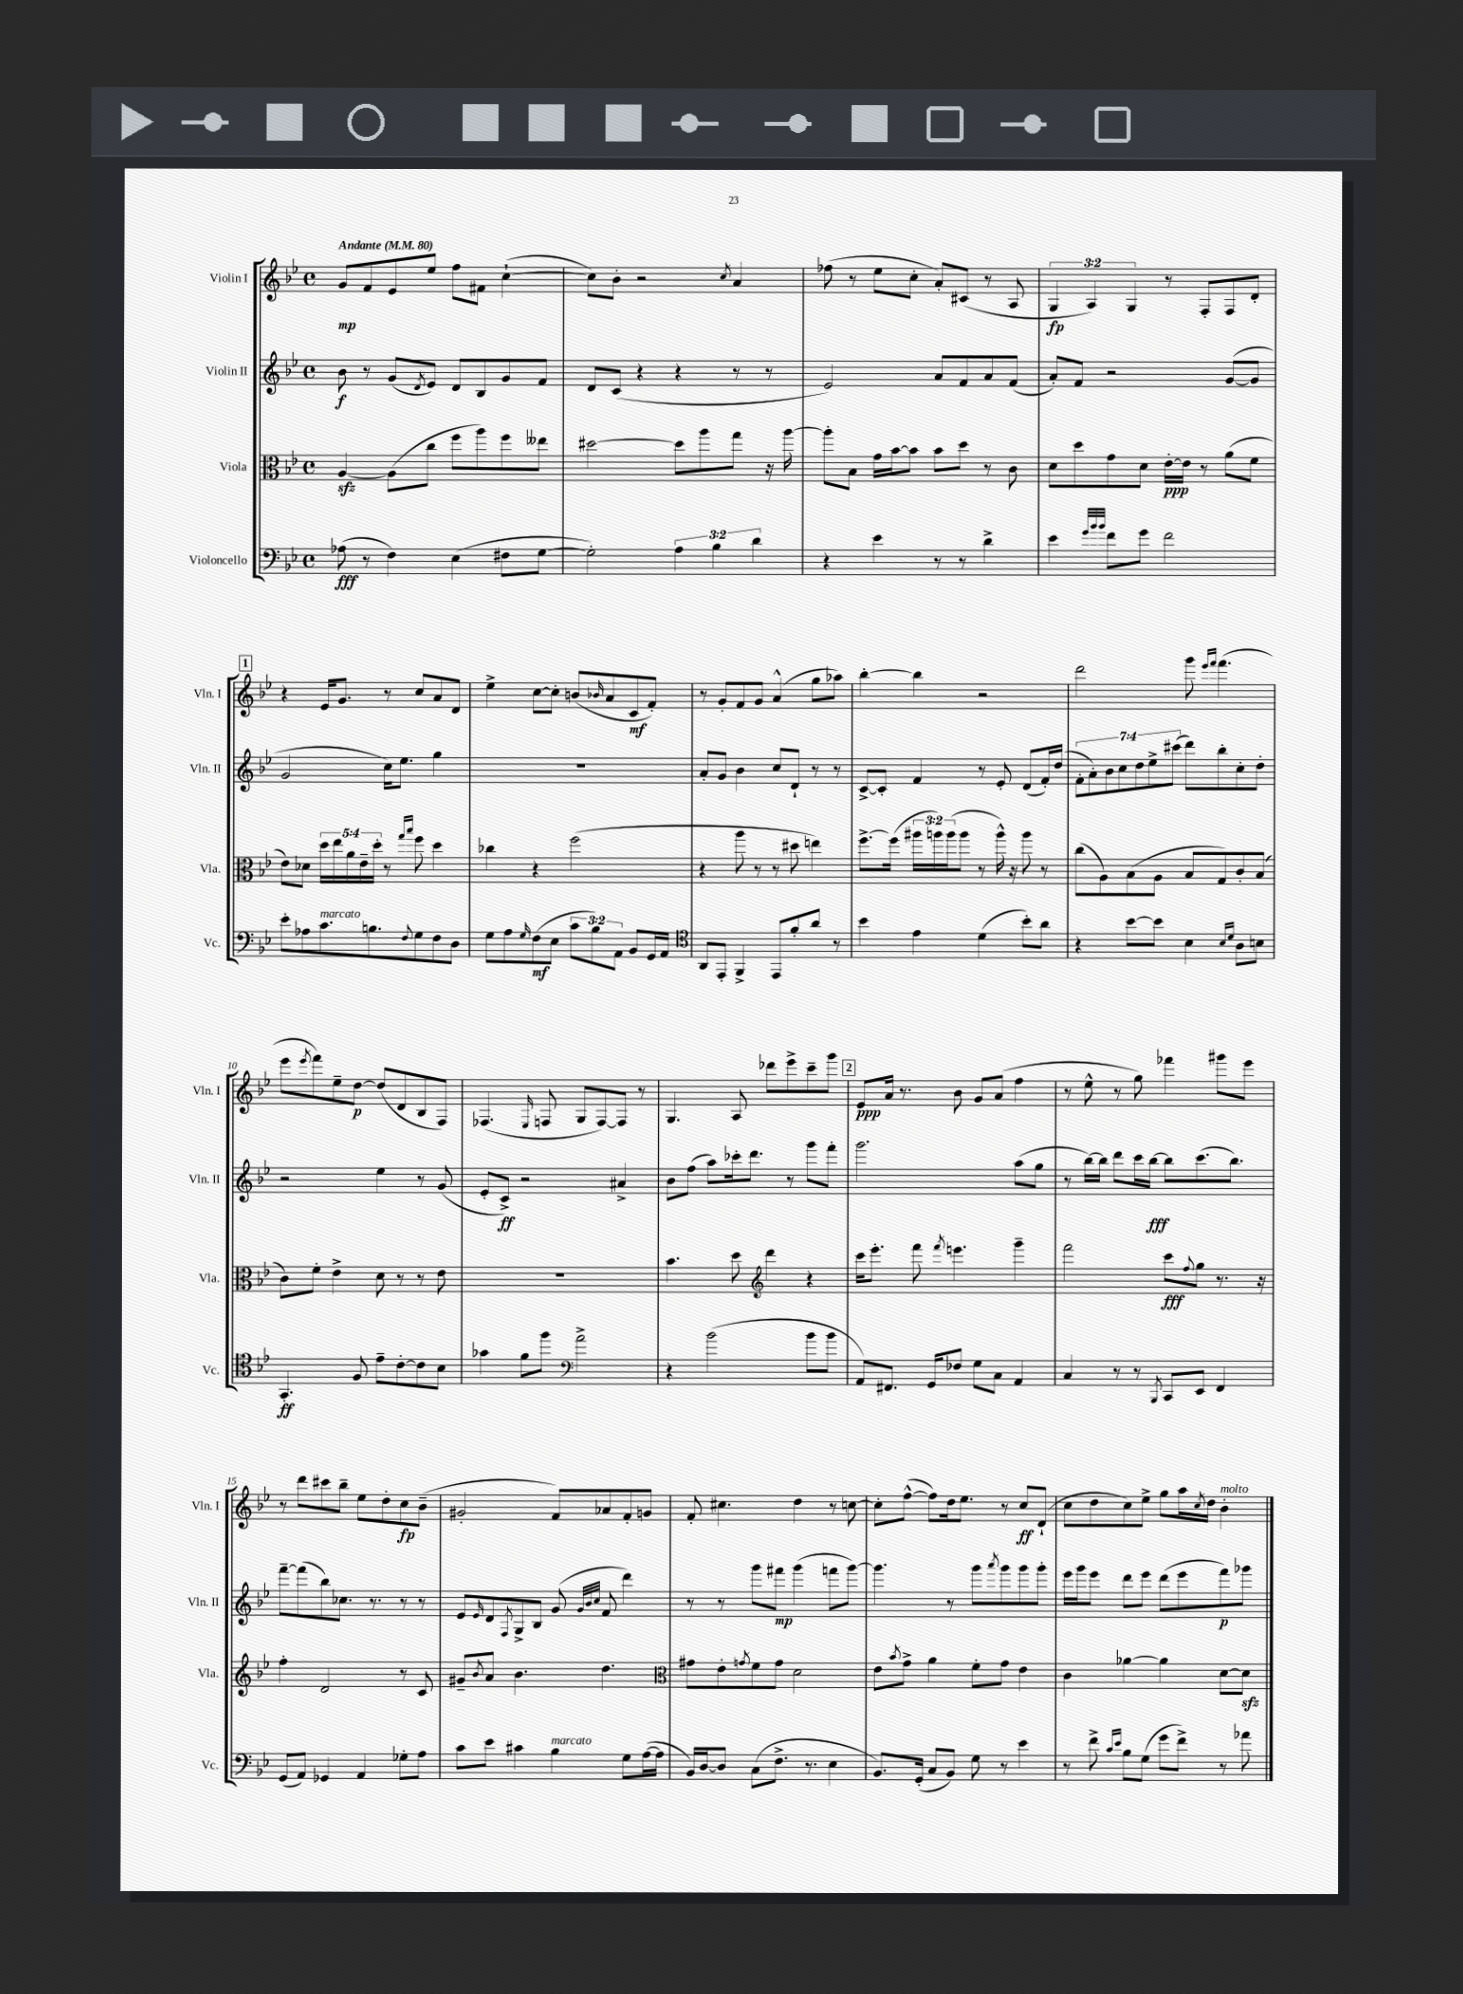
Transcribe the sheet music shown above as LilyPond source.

<<
\new StaffGroup <<
\new Staff = "s0" \with { instrumentName = "Violin I" shortInstrumentName = "Vln. I" } {
    \clef treble \key bes \major \defaultTimeSignature \time 4/4 \override Staff.TupletNumber.text = #tuplet-number::calc-fraction-text \tempo "Andante" 4 = 80
    g'8\mp f'8 ees'8 ees''8 f''8 fis'8 c''4~-!( |
    c''8) bes'8-. r2 \acciaccatura { c''8 } a'4 |
    fes''8( r8 ees''8 c''8-. a'8-.) cis'8( r8 a8 |
    \tuplet 3/2 { g4\fp a4) g4 } r8 f8-. f8 d'8-. |
    \mark \markup { \box "1" } r4 ees'16 g'8. r8 c''8 a'8 d'8 |
    ees''4-> c''8~ c''8-. b'8( \grace { bes'16 } a'8 c'8\mf f'8-.) |
    r8 g'8-. f'8 g'8 a'4-^( g''8 aes''8) |
    bes''4~-. bes''4 r2 |
    d'''2 g'''8 \grace { ees'''16 f'''16 } f'''4.( |
    ees'''8 \acciaccatura { ees'''8 } f'''8) ees''8-- d''8~\p d''8( d'8 bes8 f8) |
    fes4.( \grace { ees16 } f8 g8 f8~) f8 r8 |
    g4. a8 des'''8 ees'''8-> c'''8-- g'''8 |
    \mark \markup { \box "2" } ees'8\ppp a'16 r8. bes'8 g'8 a'8( f''4 |
    r8 ees''8-^ r8 g''8) fes'''4 gis'''8 ees'''8 |
    r8 d'''8 cis'''8 bes''8-- ees''8 d''8-. c''8\fp bes'8--( |
    gis'2-. f'8) aes'8 f'8-. g'8 |
    f'8-. cis''4. d''4 r8 c''8~ |
    c''8-. f''8~-^( f''8) d''16 ees''8. r8 c''8\ff d'8-!( |
    c''8 d''8 c''8) ees''8-> g''8 a''16 \acciaccatura { c''8 } d''16 bes'4-.^\markup { \italic "molto" } \bar "|." |
}
\new Staff = "s1" \with { instrumentName = "Violin II" shortInstrumentName = "Vln. II" } {
    \clef treble \key bes \major \defaultTimeSignature \time 4/4 \override Staff.TupletNumber.text = #tuplet-number::calc-fraction-text
    bes'8\f r8 g'8( \acciaccatura { d'8 } ees'8) d'8 bes8 g'8 f'8 |
    d'8 c'8( r4 r4 r8 r8 |
    ees'2) a'8 f'8 a'8 f'8( |
    a'8-.) f'8 r2 g'8~( g'8 |
    \mark \markup { \box "1" } g'2 c''16) ees''8. g''4 |
    R1 |
    a'8-. g'8 bes'4 c''8 d'8-! r8 r8 |
    c'8~-> c'8-. f'4 r8 ees'8-. d'8( f'16-.) d''16( |
    \tuplet 7/4 { f'8-. a'8-.) bes'8 c''8 d''8 ees''8-> cis'''8( } d'''8) bes''8-. c''8-. d''8-. |
    r2 ees''4 r8 g'8( |
    ees'8-. c'8->\ff) r2 ais'4-> |
    bes'8 f''8( a''8) ces'''16-. d'''8. r8 g'''8 f'''8-. |
    \mark \markup { \box "2" } g'''2. a''8( g''8 |
    r8 bes''16~) bes''16 d'''8 c'''16 bes''16~\fff bes''8 c'''8.( bes''8.) |
    f'''8~-- f'''8( bes''8) ces''8. r8. r8 r8 |
    ees'8 \grace { ees'16 } d'8 \acciaccatura { f8 } g8-> bes8 g'8( \grace { g'32 bes'32 c''32 } f'8 d'''4) |
    r8 r8 g'''8 fis'''8\mp g'''4( f'''8 g'''8~) |
    g'''4. r8 g'''8 \acciaccatura { a'''8 } g'''8 g'''8 g'''8-. |
    ees'''16 g'''16 ees'''8 d'''8 ees'''8 d'''8( ees'''8 f'''8\p) ges'''8 \bar "|." |
}
\new Staff = "s2" \with { instrumentName = "Viola" shortInstrumentName = "Vla." } {
    \clef alto \key bes \major \defaultTimeSignature \time 4/4 \override Staff.TupletNumber.text = #tuplet-number::calc-fraction-text
    a4~\sfz a8( c''8 f''8 a''8) f''8 eeses''8 |
    dis''2~ dis''8 a''8 g''8 r16 a''16~ |
    a''8-. bes8 g'16 bes'16~ bes'8 bes'8 d''8 r8 c'8 |
    d'8 d''8 g'8 d'8 ees'16~-.\ppp ees'16 r8 a'8( f'8 |
    \mark \markup { \box "1" } ees'8) des'8 \tuplet 5/4 { d''16 ees''16 a'16 ees'16-- d''16-. } r8 \grace { g''16 bes''16 } f''8 d''4 |
    ces''4 r4 f''2( |
    r4 a''8 r8 r8 dis''8 e''4) |
    f''8.~-> f''16( \tuplet 3/2 { ais''16 a''16) a''16( } a''8 r8 a''16-^) r16 a''8 r8 |
    c''8( a8) bes8( a8 bes8 g8) c'8-. bes8( |
    c'8) f'8-. ees'4-> d'8 r8 r8 ees'8 |
    R1 |
    bes'4. d''8 \clef treble d'''4 r4 |
    \mark \markup { \box "2" } c'''16 ees'''8.-. f'''8 \acciaccatura { f'''8 } e'''4. g'''4-- |
    f'''2 c'''8\fff \appoggiatura { f''8 } g''8 r8. r16 |
    f''4-. d'2 r8 c'8 |
    gis'8-- \acciaccatura { bes'8 } a'8 bes'4. d''4. |
    \clef alto gis'8 ees'8-. \acciaccatura { g'8 } f'8 g'8 d'2 |
    ees'8 \acciaccatura { bes'8 } g'8-> a'4 f'8-. g'8 ees'4 |
    c'4 aes'4~ aes'4 d'8~ d'8\sfz \bar "|." |
}
\new Staff = "s3" \with { instrumentName = "Violoncello" shortInstrumentName = "Vc." } {
    \clef bass \key bes \major \defaultTimeSignature \time 4/4 \override Staff.TupletNumber.text = #tuplet-number::calc-fraction-text
    aes8\fff( r8 f4) ees4( fis8 g8~ |
    g2-.) \tuplet 3/2 { a4 bes4 d'4 } |
    r4 ees'4 r8 r8 d'4-> |
    ees'4 \grace { g'32 bes'32 bes'32 } f'8 g'8 f'2 |
    \mark \markup { \box "1" } ees'8-. aes8 c'8.^\markup { \italic "marcato" } b8. \appoggiatura { f8 } g8 f8 d8 |
    g8 a8 \grace { g16 } f8\mf( ees8 \tuplet 3/2 { c'8 bes8) a,8 } bes,8 g,16 a,16 |
    \clef tenor a,8 ees,8-. f,4-> ees,8 f'8-. a'8 r8 |
    bes'4 ees'4 d'4( bes'8-.) a'8 |
    r4 bes'8~ bes'8 bes4 \grace { bes16 d'16 } a8 b8 |
    g,4.-.\ff f8 ees'8-- c'8~-. c'8 bes8 |
    ges'4 f'8 f''8 \clef bass a'2-> |
    r4 bes'2( bes'8 bes'8 |
    \mark \markup { \box "2" } a,8) fis,8. g,16 fes8 g8 c8 a,4 |
    c4 r8 r8 \acciaccatura { bes,,8 } c,8 ees,8 f,4 |
    g,8( a,8) ges,4 a,4 ges8-. a8 |
    c'8 ees'8 cis'4 bes4^\markup { \italic "marcato" } g8 a16~( a16 |
    bes,16) d16~ d8 c8( f8.-> r8. ees4 |
    bes,8.) g,16-.( c8 bes,8) g8 r8 ees'4 |
    r8 f'8-> \grace { c'16 ees'16 } bes8 g8( g'8 f'8->) r8 aes'8 \bar "|." |
}
>>
>>
